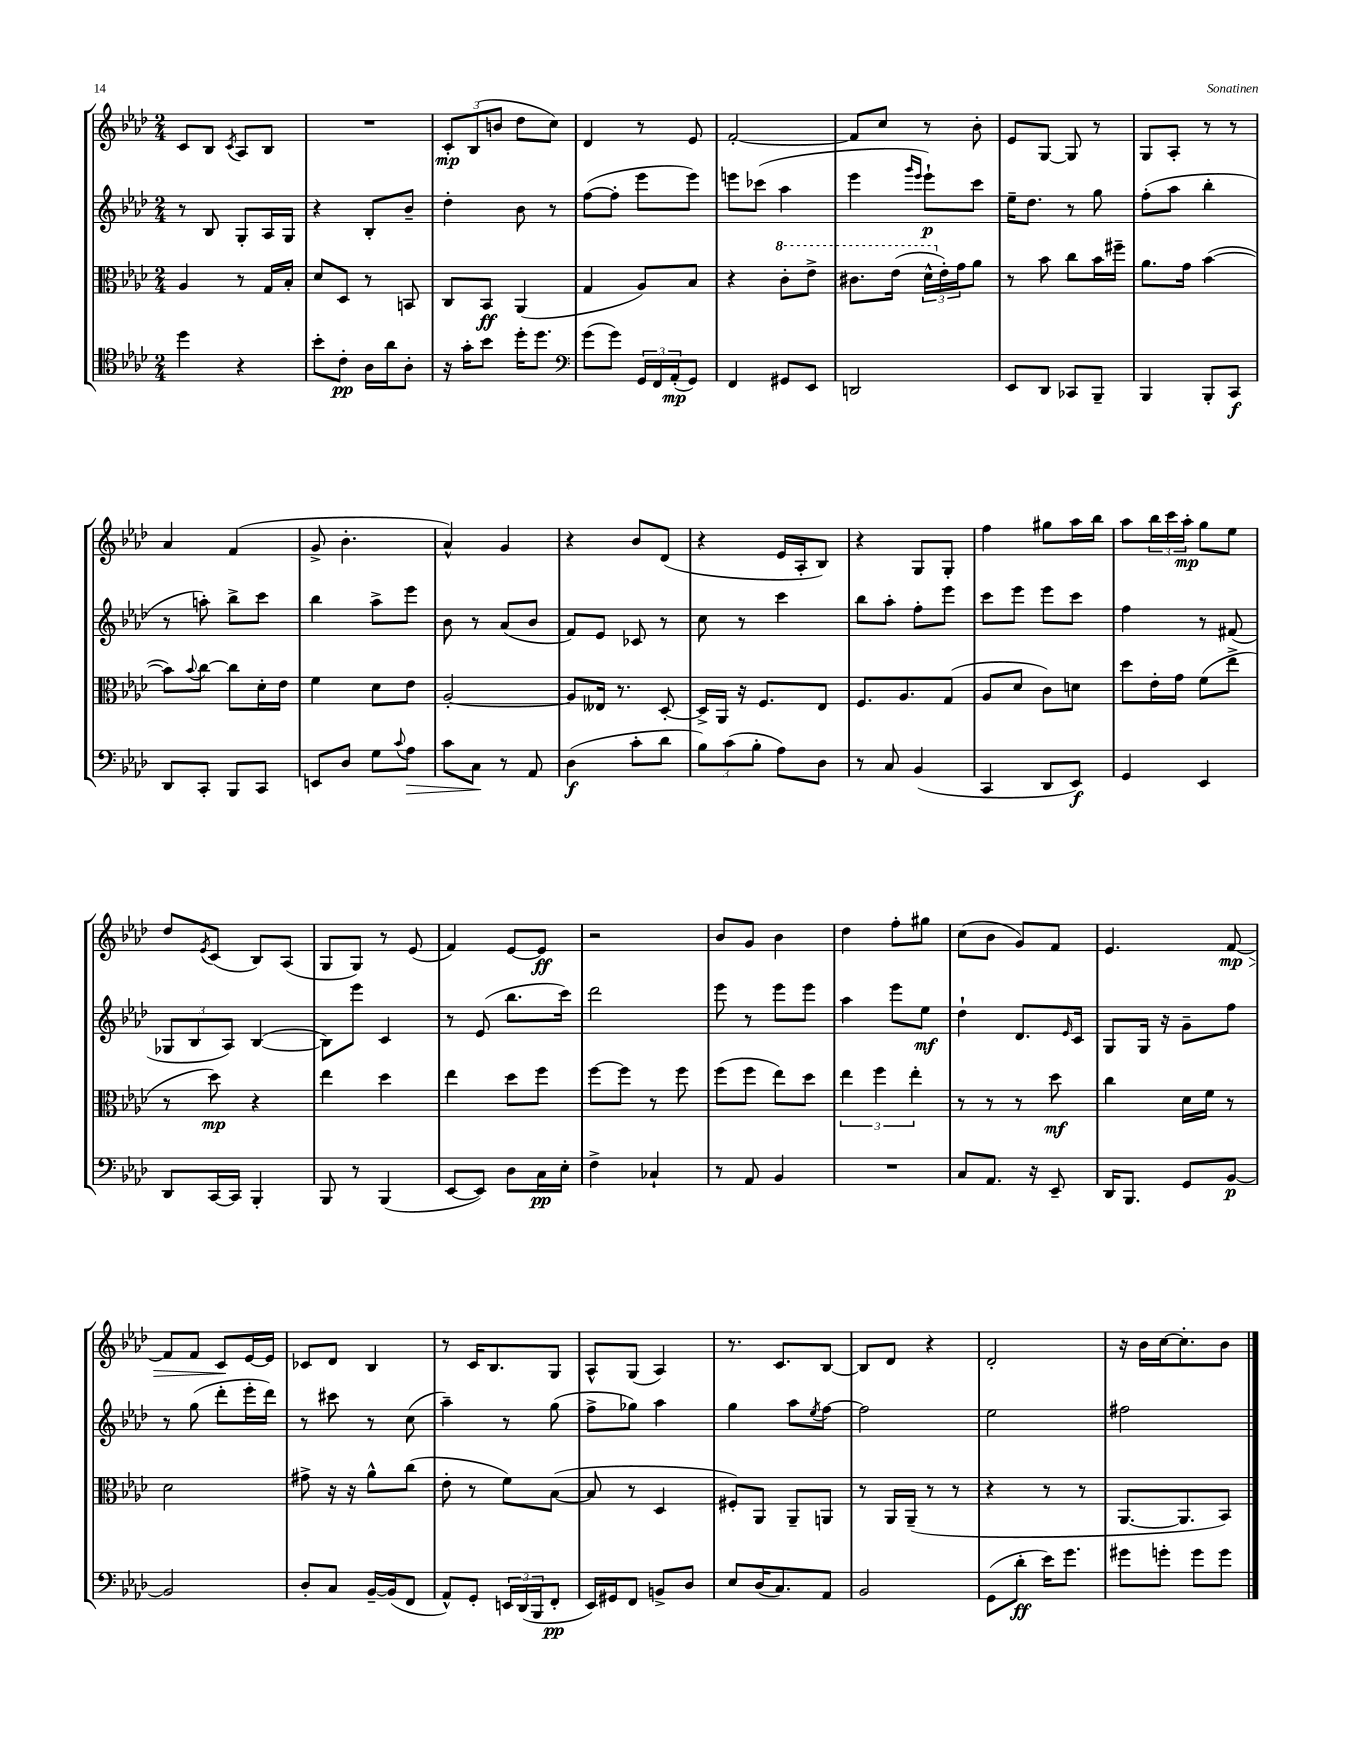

**kern	**kern	**kern	**kern
*staff4	*staff3	*staff2	*staff1
*clefC4	*clefC3	*clefG2	*clefG2
*k[b-e-a-d-]	*k[b-e-a-d-]	*k[b-e-a-d-]	*k[b-e-a-d-]
*M2/4	*M2/4	*M2/4	*M2/4
4dd-	4A-	8r	8c
.	.	8B-	8B-
.	.	.	8qc
4r	8r	8G'	8A-
.	16G	16A-	8B-
.	16B-'	16G	.
=	=	=	=
8b-'	8d-	4r	2r
8c'	8D-	.	.
16A-	8r	8B-'	.
16a-	.	.	.
8A-'	8BB	8b-~	.
=	=	=	=
16r	8C	4dd-'	12c'
16g'	.	.	.
.	.	.	(12B-
8b-	8BB-	.	.
.	.	.	12b
16dd-'	(4AA-	8b-	8dd-
8.dd-	.	.	.
.	.	8r	8cc)
=	=	=	=
*clefF4	*	*	*
(8g	4G	([8ff	4d-
8g)	.	8ff']	.
24GG	8A-)	8eee-	8r
24FF	.	.	.
(24AA-'	.	.	.
8GG)	8B-	8eee-)	8e-
=	=	=	=
4FF	4r	8eee	[2f'
.	.	(8ccc-	.
8GG#	8cc'	4aa-	.
8EE-	8ee-^	.	.
=	=	=	=
2DD	8.cc#	4eee-	8f]
.	.	.	8cc
.	(16ee-	.	.
.	.	16qqggg	.
.	.	16qqeee-	.
.	24dd-^^	8eee-`)	8r
.	24e-')	.	.
.	24g	.	.
.	8a-	8ccc	8b-'
=	=	=	=
8EE-	8r	16ee-~	8e-
.	.	8.dd-	.
8DD-	8b-	.	[8G
8CC-	8cc	8r	8G]
8BBB-~	16b-	8gg	8r
.	16ff#~	.	.
=	=	=	=
4BBB-	8.a-	(8ff'	8G
.	.	8aa-	8A-'
.	16g	.	.
8BBB-'	([4b-	4bb-'	8r
8CC	.	.	8r
=	=	=	=
8DD-	8b-])	8r	4a-
.	8qqb-	.	.
8CC'	[8cc	8aa')	.
8BBB-	8cc]	8bb-^	(4f
8CC	16d-'	8ccc	.
.	16e-	.	.
=	=	=	=
8EE	4f	4bb-	8g^
8D-	.	.	4.b-'
8G	8d-	8aa-^	.
8qqc	.	.	.
8A-	8e-	8eee-	.
=	=	=	=
8c	[2A-'	8b-	4a-^^)
8C	.	8r	.
8r	.	(8a-	4g
8AA-	.	8b-	.
=	=	=	=
(4D-	8A-]	8f)	4r
.	16E--	8e-	.
.	8.r	.	.
8c'	.	8c-	8b-
8d-	[8D-'	8r	(8d-
=	=	=	=
12B-)	16D-^]	8cc	4r
.	16AA-	.	.
(12c	.	.	.
.	16r	8r	.
12B-'	.	.	.
.	8.F	.	.
8A-)	.	4ccc	16e-
.	.	.	16A-'
8D-	8E-	.	8B-)
=	=	=	=
8r	8.F	8bb-	4r
8C	.	8aa-'	.
.	8.A-	.	.
(4BB-	.	8ff'	8G
.	(8G	8eee-	8G'
=	=	=	=
4CC	8A-	8ccc	4ff
.	8d-	8eee-	.
8DD-	8c)	8eee-	8gg#
8EE-)	8d	8ccc	16aa-
.	.	.	16bb-
=	=	=	=
4GG	8dd-	4ff	8aa-
.	16e-'	.	24bb-
.	.	.	24ccc
.	16g	.	.
.	.	.	24aa-'
4EE-	(8f	8r	8gg
.	8ee-^	(8f#	8ee-
=	=	=	=
8DD-	8r	12G-	8dd-
.	.	12B-	.
.	.	.	8qe-
[16CC	8dd-)	.	(8c
.	.	12A-)	.
16CC]	.	.	.
4BBB-'	4r	([4B-	8B-)
.	.	.	(8A-
=	=	=	=
8BBB-	4ee-	8B-])	8G
8r	.	8eee-	8G)
(4BBB-	4dd-	4c	8r
.	.	.	(8e-
=	=	=	=
[8EE-	4ee-	8r	4f)
8EE-])	.	(8e-	.
8D-	8dd-	8.bb-	[8e-
16C	8ff	.	8e-]
16E-'	.	16ccc)	.
=	=	=	=
4F^	[8ff	2ddd-	2r
.	8ff]	.	.
4C-`	8r	.	.
.	8ff	.	.
=	=	=	=
8r	(8ff	8eee-	8b-
8AA-	8ff	8r	8g
4BB-	8ee-)	8eee-	4b-
.	8dd-	8eee-	.
=	=	=	=
2r	6ee-	4aa-	4dd-
.	6ff	.	.
.	.	8eee-	8ff'
.	6ee-'	.	.
.	.	8ee-	8gg#
=	=	=	=
8C	8r	4dd-`	(8cc
8.AA-	8r	.	8b-
.	8r	8.d-	8g)
16r	.	.	.
8EE-~	8dd-	.	8f
.	.	16qqe-	.
.	.	16c	.
=	=	=	=
16DD-	4cc	8G	4.e-
8.BBB-	.	.	.
.	.	16G	.
.	.	16r	.
8GG	16d-	8g~	.
.	16f	.	.
[8BB-	8r	8ff	[8f
=	=	=	=
2BB-]	2d-	8r	8f]
.	.	(8gg	8f
.	.	8ddd-'	8c
.	.	16eee-'	[16e-
.	.	16ddd-)	16e-]
=	=	=	=
8D-'	8g#^	8r	8c-
8C	16r	8ccc#	8d-
.	16r	.	.
[16BB-~	8a-^^	8r	4B-
(16BB-]	.	.	.
8FF	(8cc	(8cc	.
=	=	=	=
8AA-^^)	8e-'	4aa-~)	8r
8GG'	8r	.	16c
.	.	.	8.B-
24EE	8f)	8r	.
(24DD-	.	.	.
24BBB-	.	.	.
8FF'	([8B-	(8gg	8G
=	=	=	=
16EE-)	8B-]	8ff^	8A-^^
16GG#	.	.	.
8FF	8r	8gg-)	(8G
8BB^	4D-	4aa-	4A-)
8D-	.	.	.
=	=	=	=
8E-	8F#')	4gg	8.r
(16D-	8AA-	.	.
8.C)	.	.	8.c
.	8AA-~	8aa-	.
.	.	8qee-	.
8AA-	8AA	[8ff	[8B-
=	=	=	=
2BB-	8r	2ff]	8B-]
.	16AA-	.	8d-
.	(16AA-~	.	.
.	8r	.	4r
.	8r	.	.
=	=	=	=
(8GG	4r	2ee-	2d-'
8d-'	.	.	.
16e-)	8r	.	.
8.g	.	.	.
.	8r	.	.
=	=	=	=
8g#	[8.AA-	2ff#	16r
.	.	.	16b-
8g'	.	.	[16cc
.	8.AA-]	.	8.cc']
8g	.	.	.
8g	8BB-)	.	8b-
==	==	==	==
*-	*-	*-	*-
